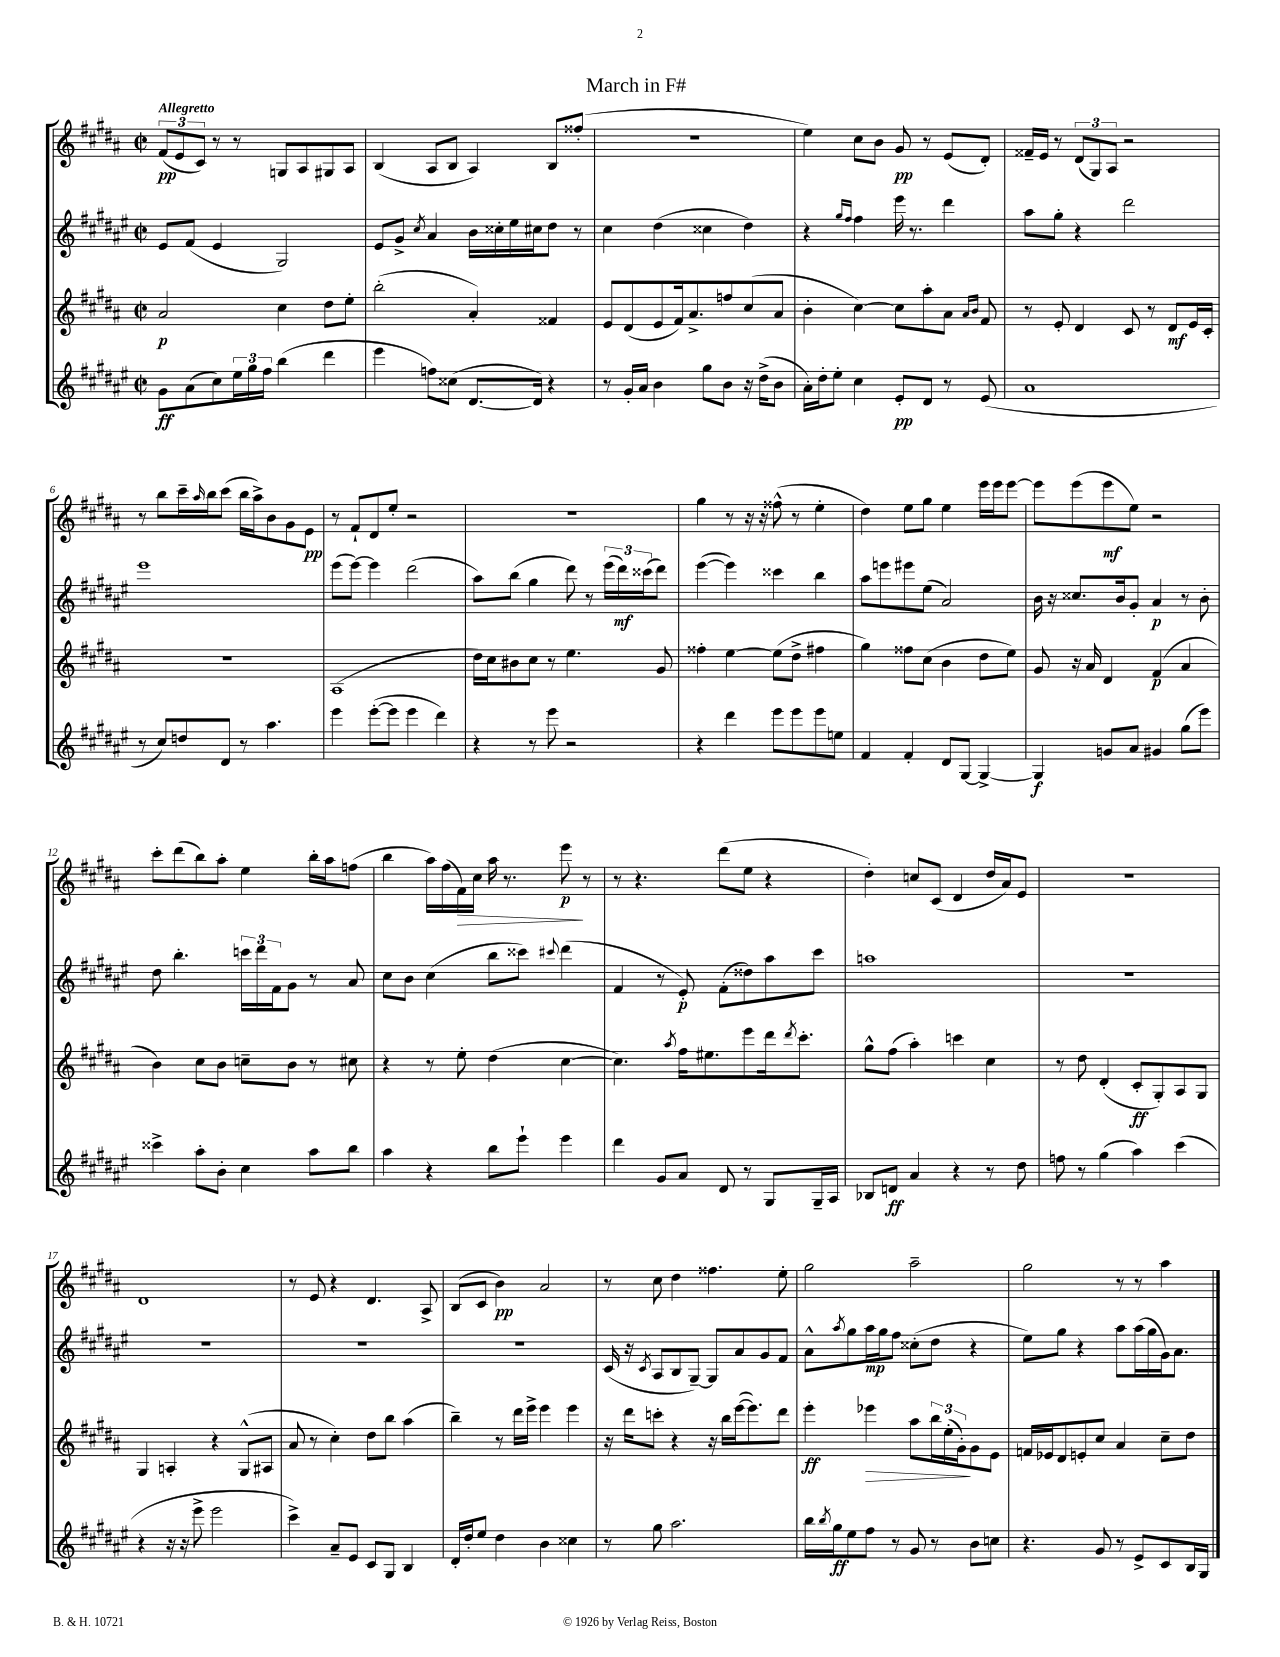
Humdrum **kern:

**kern	**dynam	**kern	**dynam	**kern	**dynam	**kern	**dynam
*part4	*part4	*part3	*part3	*part2	*part2	*part1	*part1
*staff4	*staff4	*staff3	*staff3	*staff2	*staff2	*staff1	*staff1
*clefG2	*	*clefG2	*	*clefG2	*	*clefG2	*
*k[f#c#g#d#a#e#]	*	*k[f#c#g#d#a#]	*	*k[f#c#g#d#a#e#]	*	*k[f#c#g#d#a#]	*
*M2/2	*	*M2/2	*	*M2/2	*	*M2/2	*
*met(c|)	*	*met(c|)	*	*met(c|)	*	*met(c|)	*
=1	=1	=1	=1	=1	=1	=1	=1
!	!	!	!	!	!	!LO:TX:a:B:t=Allegretto	!
8g#\L	ff	2a#/	p	8e#/L	.	(12f#/L	pp
.	.	.	.	.	.	12e/	.
(8a#\	.	.	.	(8f#/J	.	.	.
.	.	.	.	.	.	12c#/J)	.
8cc#\)	.	.	.	4e#/	.	8r	.
24ee#\L	.	.	.	.	.	8r	.
24gg#\	.	.	.	.	.	.	.
24ff#\JJ	.	.	.	.	.	.	.
(4bb\	.	4cc#\	.	2G#/)	.	8Gn/L	.
.	.	.	.	.	.	8A#/	.
4ddd#\	.	8dd#\L	.	.	.	8G#X/	.
.	.	8ee'\J	.	.	.	8A#/J	.
=2	=2	=2	=2	=2	=2	=2	=2
4eee#\	.	(2bb'\	.	8e#/L	.	(4B/	.
.	.	.	.	8g#^/J	.	.	.
.	.	.	.	8qcc#/	.	.	.
8ffn\L)	.	.	.	4a#/	.	8A#/L	.
(8cc##X\J	.	.	.	.	.	8B/J	.
[8.d#/L	.	4a#'/)	.	16b\LL	.	4A#/)	.
.	.	.	.	16cc##X'\	.	.	.
.	.	.	.	16ee#\	.	.	.
16d#/Jk])	.	.	.	16cc#X\J	.	.	.
4r	.	4f##X/	.	8dd#\J	.	8B/L	.
.	.	.	.	8r	.	(8ff##X'/J	.
=3	=3	=3	=3	=3	=3	=3	=3
8r	.	8e/L	.	4cc#\	.	1r	.
16g#'/LL	.	(8d#/	.	.	.	.	.
16a#/JJ	.	.	.	.	.	.	.
4b\	.	8e/	.	(4dd#\	.	.	.
.	.	16f#/k)	.	.	.	.	.
.	.	8.a#^/	.	.	.	.	.
8gg#\L	.	.	.	4cc##X\	.	.	.
8b\J	.	8ffn/	.	.	.	.	.
16r	.	(8cc#/	.	4dd#\)	.	.	.
(16dd#^\KL	.	.	.	.	.	.	.
8b\J	.	8a#/J	.	.	.	.	.
=4	=4	=4	=4	=4	=4	=4	=4
16a#'\LL)	.	4b'\	.	4r	.	4ee\)	.
16dd#'\J	.	.	.	.	.	.	.
8ee#'\J	.	.	.	.	.	.	.
.	.	.	.	16qqgg#/LL	.	.	.
.	.	.	.	16qqff#/JJ	.	.	.
4cc#\	.	[4cc#\)	.	4ff#\	.	8cc#\L	.
.	.	.	.	.	.	8b\J	.
8e#'/L	pp	8cc#\L]	.	16eee#\	.	8g#/	pp
.	.	.	.	8.r	.	.	.
8d#/J	.	8aa#'\	.	.	.	8r	.
8r	.	8a#\J	.	4ddd#\	.	(8e/L	.
.	.	16qqa#/LL	.	.	.	.	.
.	.	16qqb/JJ	.	.	.	.	.
(8e#/	.	8f#/	.	.	.	8d#'/J)	.
=5	=5	=5	=5	=5	=5	=5	=5
1a#	.	8r	.	8aa#\L	.	16f##X~/LL	.
.	.	.	.	.	.	16e/JJ	.
.	.	8e'/	.	8gg#'\J	.	8r	.
.	.	4d#/	.	4r	.	(12d#/L	.
.	.	.	.	.	.	12G#/)	.
.	.	.	.	.	.	12A#/J	.
.	.	8c#/	.	2ddd#\	.	2r	.
.	.	8r	.	.	.	.	.
.	.	8d#/L	mf	.	.	.	.
.	.	16e/L	.	.	.	.	.
.	.	16c#'/JJ	.	.	.	.	.
!!LO:LB:g=z
=6	=6	=6	=6	=6	=6	=6	=6
8r	.	1r	.	1eee#	.	8r	.
8cc#/L)	.	.	.	.	.	8bb\L	.
8ddn/	.	.	.	.	.	16ccc#~\L	.
.	.	.	.	.	.	16qqaa#/	.
.	.	.	.	.	.	16bb\J	.
8d#/J	.	.	.	.	.	(8ccc#\J	.
8r	.	.	.	.	.	16bb\LL	.
.	.	.	.	.	.	16aa#^\J)	.
4.aa#\	.	.	.	.	.	8b\	.
.	.	.	.	.	.	8g#\	.
.	.	.	.	.	.	8e\J	pp
=7	=7	=7	=7	=7	=7	=7	=7
4eee#\	.	(1A#	.	(8eee#\L	.	8r	.
.	.	.	.	[8eee#\J)	.	8f#`/L	.
([8eee#'\L	.	.	.	4eee#\]	.	8d#/	.
8eee#\J]	.	.	.	.	.	8ee'/J	.
4eee#\	.	.	.	(2ddd#\	.	2r	.
4ddd#\)	.	.	.	.	.	.	.
=8	=8	=8	=8	=8	=8	=8	=8
4r	.	16dd#\LL)	.	8aa#\L)	.	1r	.
.	.	16cc#\J	.	.	.	.	.
.	.	8b#X\	.	(8bb\J	.	.	.
8r	.	8cc#\J	.	4gg#\	.	.	.
8eee#\	.	8r	.	.	.	.	.
2r	.	4.ee\	.	8ddd#\)	.	.	.
.	.	.	.	8r	.	.	.
.	.	.	.	(24eee#\LL	.	.	.
.	.	.	.	24ddd#\)	mf	.	.
.	.	.	.	(24ccc##X\J	.	.	.
.	.	8g#/	.	8ddd#\J)	.	.	.
=9	=9	=9	=9	=9	=9	=9	=9
4r	.	4ff##X'\	.	([4eee#\	.	4gg#\	.
4ddd#\	.	[4ee\	.	4eee#\])	.	8r	.
.	.	.	.	.	.	16r	.
.	.	.	.	.	.	16r	.
8eee#\L	.	(8ee\L]	.	4ccc##X\	.	(8ff##X^^\	.
8eee#\	.	8dd#^\J	.	.	.	8r	.
8eee#\	.	4ff#X\	.	4bb\	.	4ee'\	.
8een\J	.	.	.	.	.	.	.
=10	=10	=10	=10	=10	=10	=10	=10
4f#/	.	4gg#\)	.	8aa#\L	.	4dd#\)	.
.	.	.	.	8eeen\	.	.	.
4f#'/	.	8ff##X\L	.	8eee#X\	.	8ee\L	.
.	.	(8cc#\J	.	(8ee#\J	.	8gg#\J	.
8d#/L	.	4b\	.	2a#/)	.	4ee\	.
[8G#/J	.	.	.	.	.	.	.
4G#^/_	.	8dd#\L	.	.	.	16eee\LL	.
.	.	.	.	.	.	16eee\J	.
.	.	8ee\J)	.	.	.	[8eee\J	.
=11	=11	=11	=11	=11	=11	=11	=11
4G#/]	f	8g#/	.	16b\	.	8eee\L]	.
.	.	.	.	16r	.	.	.
.	.	16r	.	8.cc##X/L	.	(8eee\	.
.	.	16a#/	.	.	.	.	.
8gn/L	.	4d#/	.	.	.	8eee\	mf
.	.	.	.	16b/k	.	.	.
8a#/J	.	.	.	8g#'/J	.	8ee\J)	.
4g#X/	.	(4f#/	p	4a#/	p	2r	.
(8gg#\L	.	4a#/	.	8r	.	.	.
8eee#\J)	.	.	.	8b'\	.	.	.
!!LO:LB:g=z
=12	=12	=12	=12	=12	=12	=12	=12
4ccc##X^\	.	4b\)	.	8dd#\	.	8ccc#'\L	.
.	.	.	.	4.bb'\	.	(8ddd#\	.
8aa#'\L	.	8cc#\L	.	.	.	8bb\)	.
8b'\J	.	8b\J	.	.	.	8aa#'\J	.
4cc#\	.	8ccn~\L	.	24cccn\LL	.	4ee\	.
.	.	.	.	24ddd#\	.	.	.
.	.	.	.	24f#\J	.	.	.
.	.	8b\J	.	8g#\J	.	.	.
8aa#\L	.	8r	.	8r	.	16bb'\LL	.
.	.	.	.	.	.	16aa#\J	.
8bb\J	.	8cc#X\	.	8a#/	.	(8ffn\J	.
=13	=13	=13	=13	=13	=13	=13	=13
4aa#\	.	4r	.	8cc#\L	.	4bb\	.
.	.	.	.	8b\J	.	.	.
4r	.	8r	.	(4cc#\	.	16aa#\LL)	.
.	.	.	.	.	.	(16ff#\	.
!	!	!	!	!	!	!	!LO:HP:b
.	.	8ee'\	.	.	.	16f#\)	>
.	.	.	.	.	.	16cc#\JJ	.
8bb\L	.	(4dd#\	.	8bb\L	.	16aa#\	.
.	.	.	.	.	.	8.r	.
8eee#`\J	.	.	.	8ccc##X\J)	.	.	.
.	.	.	.	8qqccc#X/	.	.	.
4eee#\	.	[4cc#\	.	(4ddd#\	.	8eee\	p
.	.	.	.	.	.	8r	]
=14	=14	=14	=14	=14	=14	=14	=14
4ddd#\	.	4.cc#\])	.	4f#/	.	8r	.
.	.	.	.	.	.	4.r	.
8g#/L	.	.	.	8r	.	.	.
.	.	8qaa#/	.	.	.	.	.
8a#/J	.	16ff#\KL	.	8e#'/)	p	.	.
.	.	8.ee#X\	.	.	.	.	.
8d#/	.	.	.	(8f#'\L	.	(8ddd#\L	.
8r	.	8eee\	.	8dd##X\)	.	8ee\J	.
8G#/L	.	16ddd#\k	.	8aa#\	.	4r	.
.	.	8qddd#/	.	.	.	.	.
.	.	8.ccc#'\J	.	.	.	.	.
16G#~/L	.	.	.	8ccc#\J	.	.	.
16A#/JJ	.	.	.	.	.	.	.
=15	=15	=15	=15	=15	=15	=15	=15
8B-X/L	.	8gg#^^\L	.	1aan	.	4dd#'\)	.
8dn/J	ff	(8ff#\J	.	.	.	.	.
4a#/	.	4aa#'\)	.	.	.	8ccn/L	.
.	.	.	.	.	.	(8c#/J	.
4r	.	4cccn\	.	.	.	4d#/	.
8r	.	4cc#\	.	.	.	16dd#/LL	.
.	.	.	.	.	.	16a#/J)	.
8dd#\	.	.	.	.	.	8e/J	.
=16	=16	=16	=16	=16	=16	=16	=16
8ffn\	.	8r	.	1r	.	1r	.
8r	.	8dd#\	.	.	.	.	.
(4gg#\	.	(4d#'/	.	.	.	.	.
4aa#\)	.	8c#'/L	ff	.	.	.	.
.	.	8G#'/)	.	.	.	.	.
(4ccc#\	.	8A#/	.	.	.	.	.
.	.	8G#/J	.	.	.	.	.
!!LO:LB:g=z
=17	=17	=17	=17	=17	=17	=17	=17
4r	.	4G#/	.	1r	.	1d#	.
16r	.	4An'/	.	.	.	.	.
16r	.	.	.	.	.	.	.
8eee#^\	.	.	.	.	.	.	.
2eee#\	.	4r	.	.	.	.	.
.	.	(8G#^^/L	.	.	.	.	.
.	.	8A#X/J	.	.	.	.	.
=18	=18	=18	=18	=18	=18	=18	=18
4ccc#^\)	.	8a#/	.	1r	.	8r	.
.	.	8r	.	.	.	8e/	.
8a#~/L	.	4cc#'\)	.	.	.	4r	.
8e#/J	.	.	.	.	.	.	.
8c#/L	.	8dd#\L	.	.	.	4.d#/	.
8G#/J	.	8bb\J	.	.	.	.	.
4B/	.	(4aa#\	.	.	.	.	.
.	.	.	.	.	.	8A#^/	.
=19	=19	=19	=19	=19	=19	=19	=19
16d#'/LL	.	4bb~\)	.	1r	.	(8B/L	.
16dd#'/J	.	.	.	.	.	.	.
8ee#/J	.	.	.	.	.	8c#/J	.
4dd#\	.	8r	.	.	.	4b\)	pp
.	.	16ddd#\LL	.	.	.	.	.
.	.	16eee^\JJ	.	.	.	.	.
4b\	.	4eee\	.	.	.	2a#/	.
4cc##X\	.	4eee\	.	.	.	.	.
=20	=20	=20	=20	=20	=20	=20	=20
8r	.	16r	.	(16c#/	.	8r	.
.	.	16ddd#\KL	.	16r	.	.	.
.	.	.	.	8qc#/	.	.	.
8gg#\	.	8cccn'\J	.	8A#/L	.	8cc#\	.
2.aa#\	.	4r	.	8B/	.	4dd#\	.
.	.	.	.	[8G#~/J)	.	.	.
.	.	16r	.	8G#/L]	.	4.ff##X\	.
.	.	16bb\LL	.	.	.	.	.
.	.	([16eee\J	.	8a#/	.	.	.
.	.	8.eee\])	.	.	.	.	.
.	.	.	.	8g#/	.	.	.
.	.	8ddd#\J	.	8f#/J	.	8ee'\	.
=21	=21	=21	=21	=21	=21	=21	=21
16bb\LL	.	4eee'\	ff	8a#^^\L	.	2gg#\	.
8qbb/	.	.	.	.	.	.	.
16gg#\J	ff	.	.	.	.	.	.
.	.	.	.	8qaa#/	.	.	.
8ee#\	.	.	.	8gg#\	.	.	.
!	!	!	!LO:HP:b	!	!	!	!
8ff#\J	.	4eee-X\	>	16aa#\L	mp	.	.
.	.	.	.	16gg#\J	.	.	.
8r	.	.	.	8ff#\J	.	.	.
8g#/	.	8aa#\L	.	(8cc##X'\L	.	2aa#~\	.
8r	.	24bb\L	.	8dd#\J	.	.	.
.	.	(24ee'\	.	.	.	.	.
.	.	24g#'\J)	.	.	.	.	.
8b\L	.	8g#\	]	4r	.	.	.
8ccn\J	.	8e\J	.	.	.	.	.
=22	=22	=22	=22	=22	=22	=22	=22
4.r	.	16fn/LL	.	8ee#\L)	.	2gg#\	.
.	.	16e-X/J	.	.	.	.	.
.	.	8d#/	.	8gg#\J	.	.	.
.	.	8en'/	.	4r	.	.	.
8g#/	.	8cc#/J	.	.	.	.	.
8r	.	4a#/	.	8aa#\L	.	8r	.
8e#^/L	.	.	.	(16aa#\L	.	8r	.
.	.	.	.	16gg#\	.	.	.
8c#/	.	8cc#~\L	.	16g#\J)	.	4aa#\	.
.	.	.	.	8.a#\J	.	.	.
16B/L	.	8dd#\J	.	.	.	.	.
16G#/JJ	.	.	.	.	.	.	.
==	==	==	==	==	==	==	==
*-	*-	*-	*-	*-	*-	*-	*-
